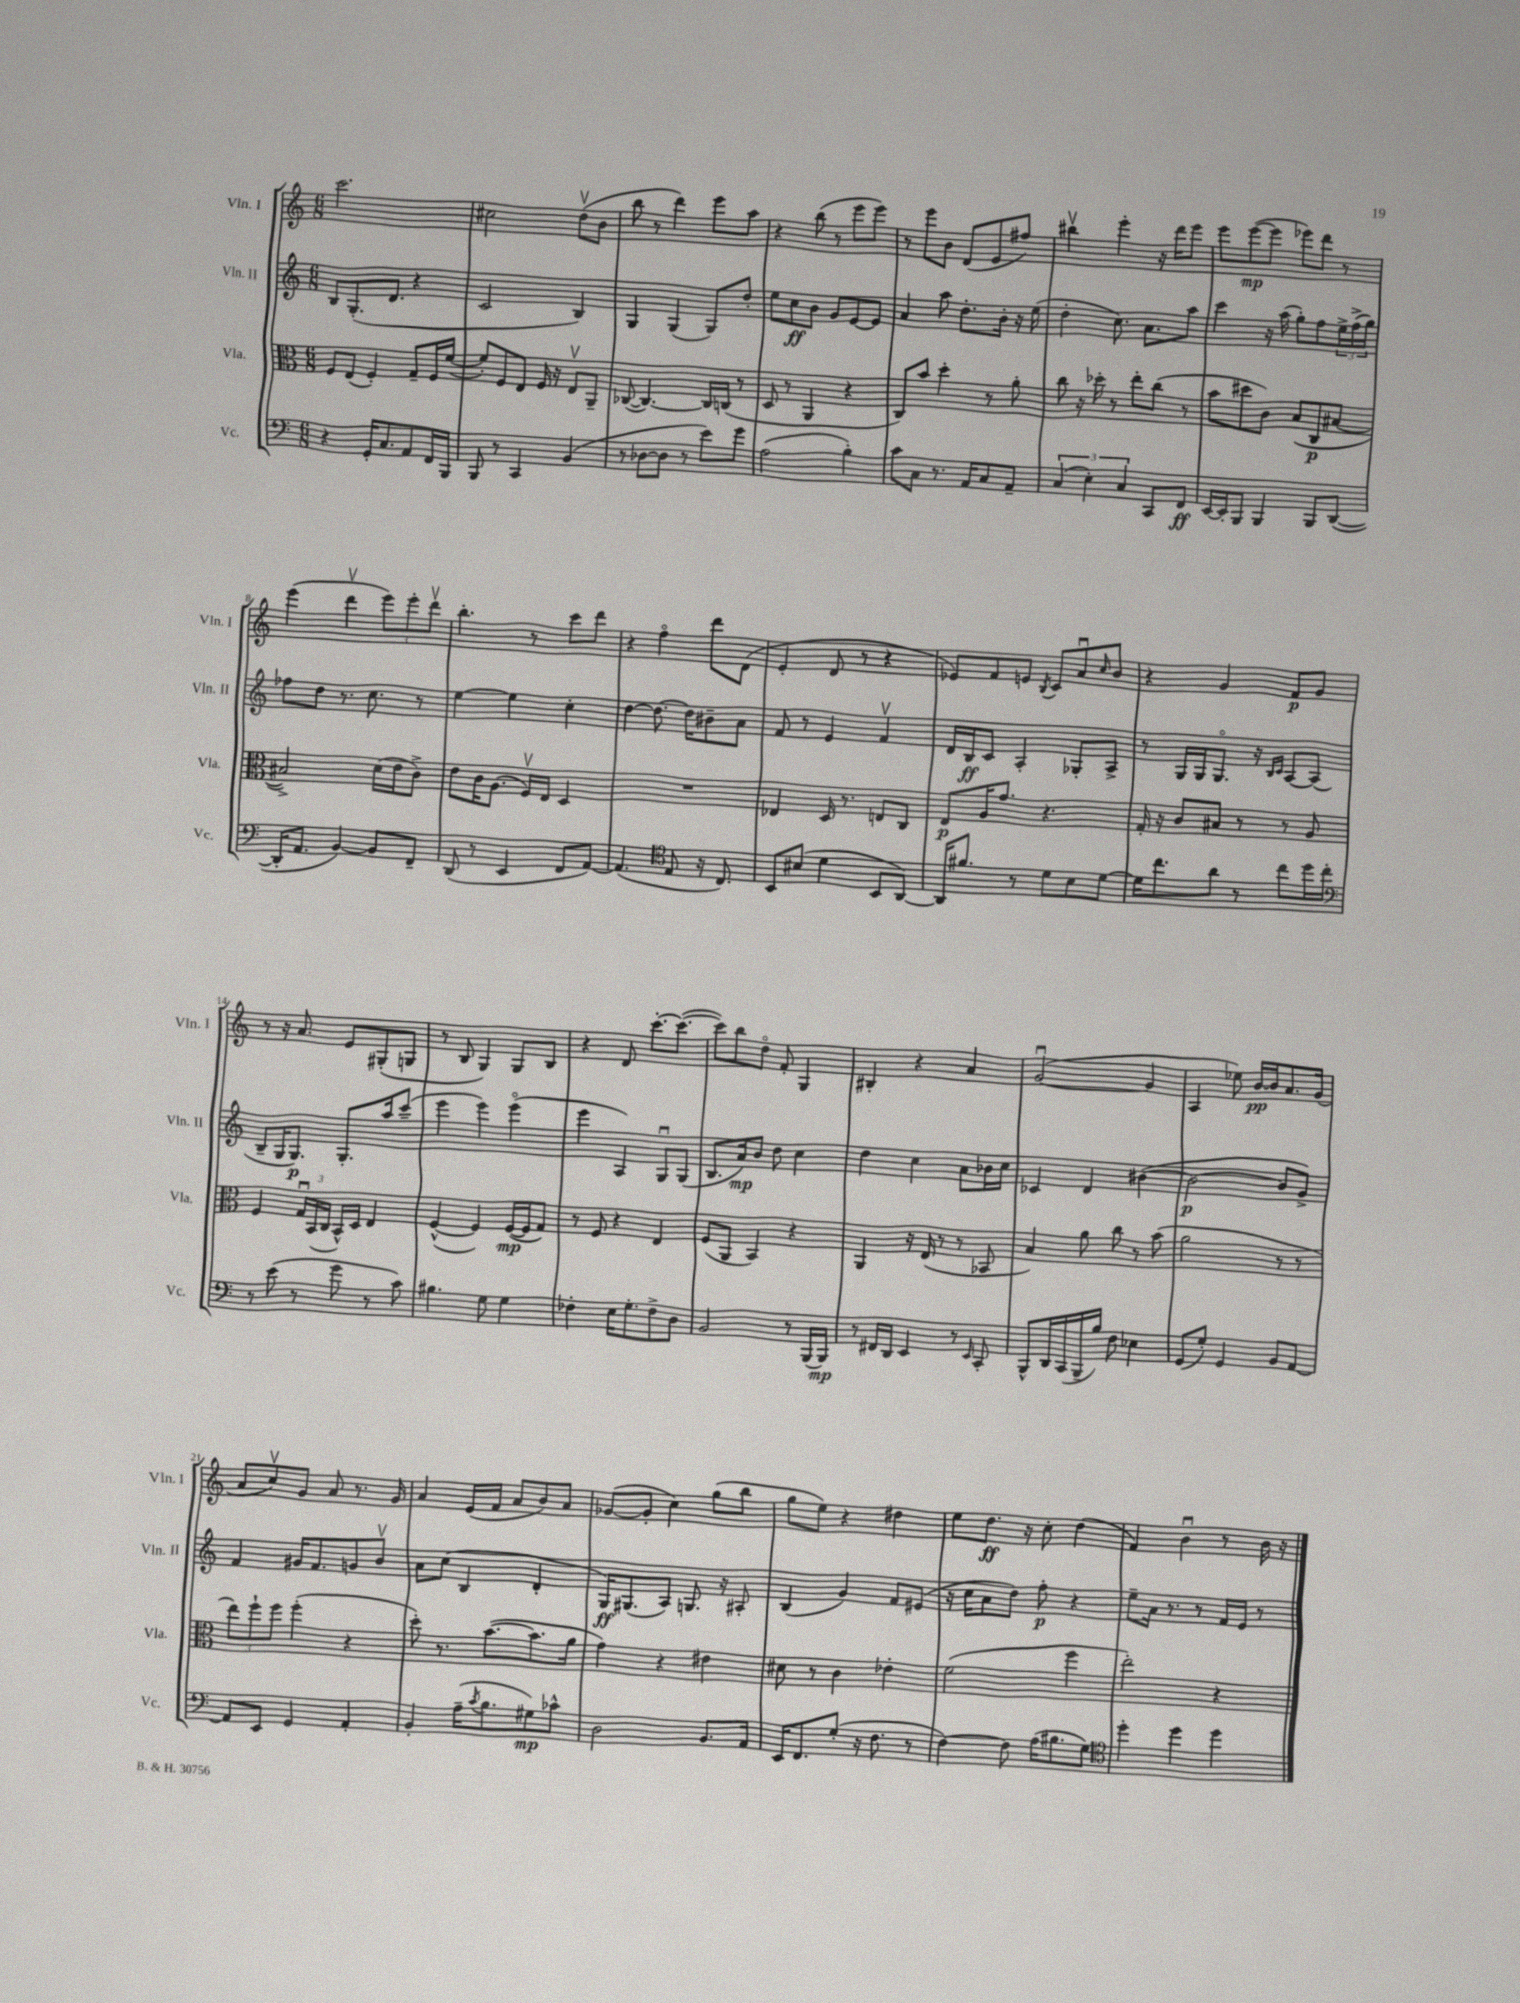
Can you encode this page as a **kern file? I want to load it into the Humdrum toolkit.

**kern	**dynam	**kern	**dynam	**kern	**dynam	**kern	**dynam
*part4	*part4	*part3	*part3	*part2	*part2	*part1	*part1
*staff4	*staff4	*staff3	*staff3	*staff2	*staff2	*staff1	*staff1
*I"Vc.	*	*I"Vla.	*	*I"Vln. II	*	*I"Vln. I	*
*I'Vc.	*	*I'Vla.	*	*I'Vln. II	*	*I'Vln. I	*
*clefF4	*	*clefC3	*	*clefG2	*	*clefG2	*
*k[]	*	*k[]	*	*k[]	*	*k[]	*
*M6/8	*	*M6/8	*	*M6/8	*	*M6/8	*
=1	=1	=1	=1	=1	=1	=1	=1
4r	.	8F/L	.	8B/L	.	2.ccc\	.
.	.	(8E/J	.	(8.G'/	.	.	.
16GG'/KL	.	4F'/)	.	.	.	.	.
8.C/	.	.	.	8.d/J	.	.	.
8AA/	.	8G~/L	.	4r	.	.	.
16FF/L	.	16F/L	.	.	.	.	.
16BBB/JJ	.	([16f/JJ	.	.	.	.	.
=2	=2	=2	=2	=2	=2	=2	=2
8BBB/	.	8f'/L])	.	2c/	.	2cc#X\	.
8r	.	8F/	.	.	.	.	.
4CC/	.	8E/J	.	.	.	.	.
.	.	16F/	.	.	.	.	.
.	.	16r	.	.	.	.	.
(4BB/	.	8Ev/L	.	4B/)	.	(8ddv\L	.
.	.	8AA~/J	.	.	.	8b\J	.
=3	=3	=3	=3	=3	=3	=3	=3
8r	.	([8C-X/	.	4G/	.	8bb\	.
[8D-X\L	.	4.C-/_)	.	.	.	8r	.
8D-\J]	.	.	.	(4G/	.	4ddd\)	.
8r	.	.	.	.	.	.	.
8e\L)	.	16C-/LL]	.	8G/L)	.	8eee\L	.
.	.	(16Cn/JJ	.	.	.	.	.
8g\J	.	8r	.	8dd'/J	.	8aa\J	.
=4	=4	=4	=4	=4	=4	=4	=4
(2A\	.	8D/	.	8ee\L	.	4r	.
.	.	8r	.	8cc\	ff	.	.
.	.	4AA/	.	8b\J	.	(8bb\	.
.	.	.	.	8g/L	.	8r	.
4B'\)	.	4r	.	[8e/	.	8eee\L	.
.	.	.	.	8e/J]	.	8eee\J)	.
=5	=5	=5	=5	=5	=5	=5	=5
8c\L	.	8C/L)	.	4a/	.	8r	.
8C\J	.	8b/J	.	.	.	8eee\L	.
8.r	.	4dd'\	.	8aa\	.	8b\J	.
.	.	.	.	8.dd'\L	.	(8d/L	.
16AA/KL	.	.	.	.	.	.	.
8C/	.	8r	.	.	.	8e/	.
.	.	.	.	16b'\Jk	.	.	.
8AA~/J	.	8a'\	.	16r	.	8ff#X/J)	.
.	.	.	.	(16ee\	.	.	.
=6	=6	=6	=6	=6	=6	=6	=6
(6C/	.	8cc\	.	4dd'\	.	4bb#Xv\	.
.	.	16r	.	.	.	.	.
6E'\)	.	.	.	.	.	.	.
.	.	16dd-X'\	.	.	.	.	.
.	.	8r	.	8.cc\)	.	4eee'\	.
6C/	.	.	.	.	.	.	.
.	.	8ee'\L	.	.	.	.	.
.	.	.	.	8.a\L	.	.	.
8CC/L	.	(8cc\J	.	.	.	16r	.
.	.	.	.	.	.	16ddd\KL	.
8FF/J	ff	8r	.	8aa\J	.	8eee\J	.
=7	=7	=7	=7	=7	=7	=7	=7
[16EE/LL	.	8b\L	.	4ccc\	.	8eee\L	.
16EE'/J]	.	.	.	.	.	.	.
8BBB/J	.	8dd#X\	.	.	.	([8eee\	mp
4BBB/	.	8c\J)	.	16r	.	8eee\J]	.
.	.	.	.	(16aa\	.	.	.
.	.	(8B/L	.	8gg'\L)	.	8eee-X\L)	.
8BBB/L	.	8C/	p	8ff\	.	8ddd\J	.
([8DD/J	.	[8B#X/J	.	24ee^\L	.	8r	.
.	.	.	.	(24ff^\	.	.	.
.	.	.	.	24gg\JJ)	.	.	.
!!LO:LB:g=z
=8	=8	=8	=8	=8	=8	=8	=8
16DD'/KL]	.	2B#X^/])	.	8ff-X\L	.	(4eee\	.
8.AA/J	.	.	.	.	.	.	.
.	.	.	.	8dd\J	.	.	.
[4BB/)	.	.	.	8.r	.	4dddv\	.
.	.	.	.	8.cc\	.	.	.
8BB/L]	.	(16d\LL	.	.	.	12eee\L)	.
.	.	16e\J	.	.	.	.	.
.	.	.	.	.	.	12eee'\	.
8FF~/J	.	8c^\J)	.	8r	.	.	.
.	.	.	.	.	.	12dddv\J	.
=9	=9	=9	=9	=9	=9	=9	=9
(8DD/	.	8e\L	.	[4ee\	.	4.bb'\	.
8r	.	16c\K	.	.	.	.	.
.	.	(8.A\J	.	.	.	.	.
4EE/	.	.	.	4ee\]	.	.	.
.	.	16Fv/LL)	.	.	.	8r	.
.	.	16E/JJ	.	.	.	.	.
8FF/L	.	4D/	.	4cc'\	.	8ccc\L	.
[8AA/J)	.	.	.	.	.	8ddd\J	.
=10	=10	=10	=10	=10	=10	=10	=10
(4.AA/]	.	2.r	.	[4dd\	.	4r	.
.	.	.	.	8.dd\_	.	4ff\	.
*clefC4	*	*	*	*	*	*	*
8E/	.	.	.	.	.	.	.
.	.	.	.	16dd\KL]	.	.	.
16r	.	.	.	8b#X~\	.	8ddd\L	.
8.C/)	.	.	.	.	.	.	.
.	.	.	.	8a\J	.	(8d\J	.
=11	=11	=11	=11	=11	=11	=11	=11
8BB/L	.	4E-X/	.	8f/	.	4e'/	.
(8B#X/J	.	.	.	8r	.	.	.
4d\	.	16D/	.	4e/	.	8d/	.
.	.	8.r	.	.	.	.	.
.	.	.	.	.	.	8r	.
8BB/L	.	8En/L	.	4fv/	.	4r	.
[8AA/J)	.	8C/J	.	.	.	.	.
=12	=12	=12	=12	=12	=12	=12	=12
16AA/KL]	.	8E/L	p	16d/LL	.	8e-X/L)	.
8.f#X/J	.	.	.	16B/J	ff	.	.
.	.	16A/K	.	8c/J	.	8f/	.
.	.	8.g/J	.	.	.	.	.
8r	.	.	.	4A'/	.	8en/J	.
.	.	.	.	.	.	8qB/	.
8d\L	.	4.r	.	.	.	8c/L	.
8B\	.	.	.	8G-X'/L	.	8au/	.
.	.	.	.	.	.	16qqcc/	.
[8d\J	.	.	.	8A^/J	.	8b/J	.
=13	=13	=13	=13	=13	=13	=13	=13
16d\KL]	.	16G'/	.	8r	.	4r	.
8.cc\	.	16r	.	.	.	.	.
.	.	8c/L	.	16G/LL	.	.	.
.	.	.	.	16G/J	.	.	.
8a\J	.	8B#X/J	.	8.G/J	.	4g/	.
8r	.	8r	.	.	.	.	.
.	.	.	.	16r	.	.	.
.	.	.	.	16qqB/LL	.	.	.
.	.	.	.	16qqc/JJ	.	.	.
8cc\L	.	8r	.	[8A/L	.	8f/L	p
16dd\L	.	8A/	.	(8A/J]	.	8g/J	.
16cc'\JJ	.	.	.	.	.	.	.
!!LO:LB:g=z
=14	=14	=14	=14	=14	=14	=14	=14
*clefF4	*	*	*	*	*	*	*
8r	.	4F/	.	8B~/L	.	8r	.
(8e\	.	.	.	16G/K	.	16r	.
.	.	.	.	8.G/J)	p	8.a/	.
8r	.	24Gu/LL	.	.	.	.	.
.	.	(24BB/	.	.	.	.	.
.	.	24C/JJ	.	.	.	.	.
8g\	.	16BB^^/LL)	.	8.G'/L	.	8e/L	.
.	.	16D/JJ	.	.	.	.	.
8r	.	4E/	.	.	.	(8G#X'/	.
.	.	.	.	16aa/k	.	.	.
8c\)	.	.	.	(8ccc~/J	.	8Gn/J	.
=15	=15	=15	=15	=15	=15	=15	=15
4.B#X\	.	([4F^^/	.	4eee\	.	8r	.
.	.	.	.	.	.	8B/	.
.	.	4F/])	.	4eee\)	.	4G/)	.
8G\	.	.	.	.	.	.	.
4G\	.	([16F/LL	mp	(4eee\	.	8G/L	.
.	.	16F/J]	.	.	.	.	.
.	.	8G/J)	.	.	.	8B/J	.
=16	=16	=16	=16	=16	=16	=16	=16
4F-X'\	.	8r	.	4eee\	.	4r	.
.	.	8F/	.	.	.	.	.
16E\KL	.	4r	.	4A/)	.	8d/	.
8.G'\	.	.	.	.	.	.	.
.	.	.	.	.	.	[8.ccc'\L	.
8F-^\	.	4E/	.	8Gu/L	.	.	.
.	.	.	.	.	.	(8.ccc\J_	.
8D\J	.	.	.	(8G/J	.	.	.
=17	=17	=17	=17	=17	=17	=17	=17
2BB/	.	(8F/L	.	8.B/L	.	8ccc\L])	.
.	.	8AA/J	.	.	.	8bb\	.
.	.	.	.	16a/k)	mp	.	.
.	.	4BB/)	.	8b/J	.	8dd\J	.
.	.	.	.	8dd\	.	8f'/	.
8r	.	4r	.	4cc\	.	4G/	.
(16BBB/LL	.	.	.	.	.	.	.
16BBB/JJ)	mp	.	.	.	.	.	.
=18	=18	=18	=18	=18	=18	=18	=18
8r	.	4AA/	.	4dd\	.	4B#X'/	.
16FF#X/LL	.	.	.	.	.	.	.
16DD/JJ	.	.	.	.	.	.	.
4EE/	.	16r	.	4cc\	.	4r	.
.	.	(16E/	.	.	.	.	.
.	.	8r	.	.	.	.	.
8r	.	8r	.	8a\L	.	4a/	.
16qqEE/	.	.	.	.	.	.	.
8CC'/	.	8BB-X/	.	16b-X\L	.	.	.
.	.	.	.	16cc\JJ	.	.	.
=19	=19	=19	=19	=19	=19	=19	=19
8BBB^^/L	.	4B/)	.	4c-X/	.	([2gu/	.
16DD/L	.	.	.	.	.	.	.
(16CC/	.	.	.	.	.	.	.
16BBB~/	.	8a\	.	4d/	.	.	.
16B/JJ)	.	.	.	.	.	.	.
8F\	.	8cc\	.	.	.	.	.
4E-X\	.	8r	.	([4b#X\	.	4g/]	.
.	.	(8b\	.	.	.	.	.
=20	=20	=20	=20	=20	=20	=20	=20
(8GG/L	.	2a\	.	2b#\_	p	4A/	.
8G'/J)	.	.	.	.	.	.	.
4GG/	.	.	.	.	.	8ee-X\)	.
.	.	.	.	.	.	[16b/LL	pp
.	.	.	.	.	.	16b/J]	.
8BB/L	.	8r	.	8b#/L]	.	8.a/	.
[8AA/J	.	8r	.	8g^/J)	.	.	.
.	.	.	.	.	.	(16g/Jk	.
!!LO:LB:g=z
=21	=21	=21	=21	=21	=21	=21	=21
8AA/L]	.	12ee\L)	.	4f/	.	8a/L	.
.	.	12ff`\	.	.	.	.	.
8EE/J	.	.	.	.	.	8ccv/)	.
.	.	12ff\J	.	.	.	.	.
4GG/	.	(4ff'\	.	16g#X/KL	.	8g/J	.
.	.	.	.	8.f/	.	.	.
.	.	.	.	.	.	8a/	.
4AA'/	.	4r	.	8gn/	.	8.r	.
.	.	.	.	8bv/J	.	.	.
.	.	.	.	.	.	16g/	.
=22	=22	=22	=22	=22	=22	=22	=22
4BB'/	.	8dd'\)	.	8a\L	.	4a/	.
.	.	8.r	.	(8cc\J	.	.	.
(16A~\KL	.	.	.	4B/	.	(16e/LL	.
8qc/	.	.	.	.	.	.	.
8.B\	.	([8.b\L	.	.	.	16f/JJ	.
.	.	.	.	.	.	8a/L	.
8G#X\)	mp	8.b\]	.	4d'/	.	8b/)	.
8c-X^^\J	.	.	.	.	.	8a/J	.
.	.	16a\Jk	.	.	.	.	.
=23	=23	=23	=23	=23	=23	=23	=23
2D\	.	4g\)	.	16G/KL)	ff	([8g-X/L	.
.	.	.	.	(8.G#X/	.	.	.
.	.	.	.	.	.	8g-'/J]	.
.	.	4r	.	8A/J)	.	4cc\)	.
.	.	.	.	8.Gn/	.	.	.
8.BB/L	.	4e#X\	.	.	.	(8gg\L	.
.	.	.	.	16r	.	.	.
.	.	.	.	8A#X'/	.	8bb\J	.
16AA/Jk	.	.	.	.	.	.	.
=24	=24	=24	=24	=24	=24	=24	=24
16EE/KL	.	8d#X\	.	(4B/	.	8gg\L	.
8.FF/	.	.	.	.	.	.	.
.	.	8r	.	.	.	8ee\J)	.
(8G'/J	.	4c\	.	4g/)	.	4r	.
16r	.	.	.	.	.	.	.
8.F\	.	.	.	.	.	.	.
.	.	4e-X'\	.	8f/L	.	4dd#X\	.
8r	.	.	.	(8e#X/J	.	.	.
=25	=25	=25	=25	=25	=25	=25	=25
[4F\)	.	(2f\	.	16r	.	8ee\L	.
.	.	.	.	16cc\KL	.	.	.
.	.	.	.	8a\	.	8.dd\J	ff
8F\]	.	.	.	8dd\J)	.	.	.
.	.	.	.	.	.	16r	.
(16A\KL	.	.	.	8ff'\	p	8cc'\	.
8.B#X\	.	.	.	.	.	.	.
.	.	4ff\	.	4r	.	(4dd\	.
8G\J)	.	.	.	.	.	.	.
=26	=26	=26	=26	=26	=26	=26	=26
*clefC4	*	*	*	*	*	*	*
4dd'\	.	2ee'\)	.	8ee~\L	.	4f/)	.
.	.	.	.	16a\Jk	.	.	.
.	.	.	.	8.r	.	.	.
4dd\	.	.	.	.	.	4bu\	.
.	.	.	.	8r	.	.	.
4dd\	.	4r	.	16f/LL	.	8r	.
.	.	.	.	16e/JJ	.	.	.
.	.	.	.	8r	.	16b\	.
.	.	.	.	.	.	16r	.
==	==	==	==	==	==	==	==
*-	*-	*-	*-	*-	*-	*-	*-
